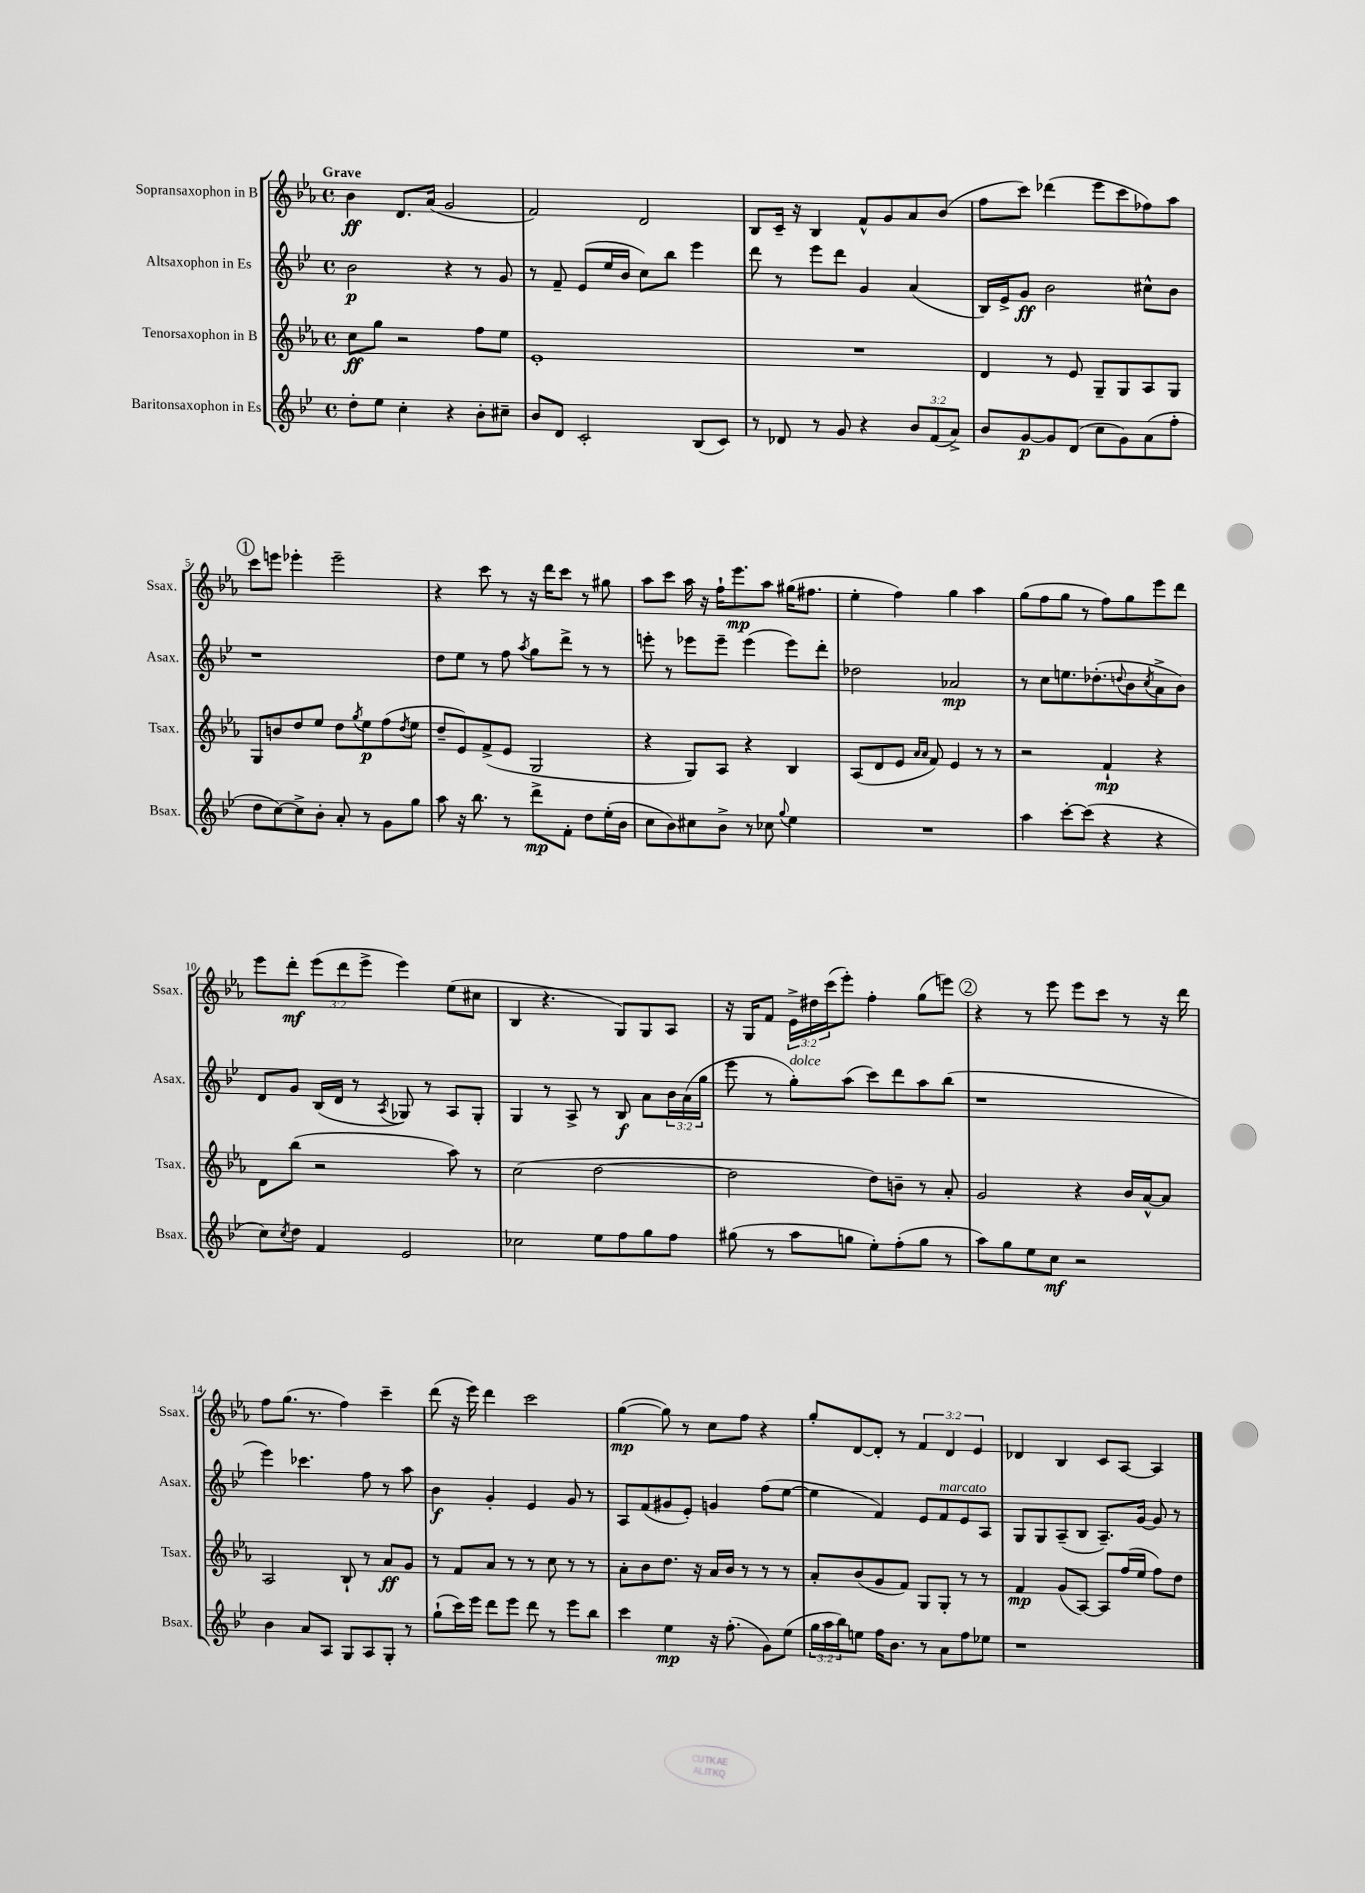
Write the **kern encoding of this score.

**kern	**kern	**kern	**kern
*staff4	*staff3	*staff2	*staff1
*clefG2	*clefG2	*clefG2	*clefG2
*k[b-e-]	*k[b-e-a-]	*k[b-e-]	*k[b-e-a-]
*M4/4	*M4/4	*M4/4	*M4/4
*met(c)	*met(c)	*met(c)	*met(c)
8dd'	8cc	2b-	4b-
8ee-	8gg	.	.
4cc'	2r	.	8.d
.	.	.	(16a-
4r	.	4r	2g
8b-'	8ff	8r	.
8cc#~	8ee-	8g	.
=	=	=	=
8b-	1e-'	8r	2f)
8d	.	8f~	.
2c'	.	(8e-	.
.	.	16ee-	.
.	.	16b-	.
.	.	8cc)	2d
.	.	8bb-	.
(8B-	.	4eee-	.
8c)	.	.	.
=	=	=	=
8r	1r	8ddd	8B-
8d-	.	8r	16c~
.	.	.	16r
8r	.	8eee-	4B-
8g	.	8ddd	.
4r	.	4g	8f^^
.	.	.	8g
12b-	.	(4a	8a-
(12f	.	.	.
.	.	.	(8b-
12a^)	.	.	.
=	=	=	=
8b-	4d	16B-)	8ff
.	.	16e-^	.
[8g	.	8g	8ccc)
8g]	8r	2b-	(4ddd-
(8d	8e-	.	.
8cc	8G~	.	8eee-
8g)	8G	.	8ccc
(8a	8A-	8cc#^^	8ff-)
8ff'	8G	8b-	8aa-
=	=	=	=
8dd	8G	1r	8ccc
[8cc)	8b	.	8eee
8cc^]	8dd	.	4eee-'
8b-'	8ee-	.	.
8a'	8dd	.	2eee-~
.	8qgg	.	.
8r	8ee-	.	.
8g	(8ff	.	.
.	8qdd	.	.
8gg	8ee-	.	.
=	=	=	=
8aa	8dd~	8dd	4r
16r	8e-)	8ee-	.
8.bb-	.	.	.
.	(8f^	8r	8ccc
8r	8e-	8ff	8r
.	.	8qaa	.
8ddd^	2G	8gg	16r
.	.	.	16ddd
8f'	.	8ddd^	8ccc
8dd	.	8r	8r
(16ee-'	.	8r	8gg#
16b-	.	.	.
=	=	=	=
8cc	4r	8eee'	8aa-
8b-)	.	8r	8ccc
8cc#	8G)	8eee-	16aa-
.	.	.	16r
8b-^	8A-	8eee-~	16ff`
.	.	.	8.eee-
8r	4r	(4eee-	.
8cc-	.	.	8aa-
8qqgg	.	.	.
4ee-	4B-	8eee-)	(16gg#
.	.	.	8.ff#
.	.	8ddd'	.
=	=	=	=
1r	(8A-	2dd-	4ee-'
.	8d	.	.
.	8e-	.	4ff)
.	16qqa-	.	.
.	16qqa-	.	.
.	8f)	.	.
.	4e-	2a-	4gg
.	8r	.	4aa-
.	8r	.	.
=	=	=	=
4aa	2r	8r	(8gg
.	.	8cc	8ff
[8ccc'	.	8.ee	8gg
(8ccc]	.	.	8r
.	.	(8.dd-'	.
4r	4f`	.	8ff)
.	.	8qqdd	.
.	.	8b-	8gg
.	.	8qcc	.
4r	4r	8a^	8eee-
.	.	8b-)	8ddd
=	=	=	=
8cc)	8d	8d	8eee-
8qcc	.	.	.
8dd	(8bb-	8g	8ddd'
4f	2r	(16B-	(12eee-
.	.	16d	.
.	.	.	12ddd
.	.	8r	.
.	.	.	12eee-^
.	.	8qA	.
2e-	.	8G-)	4eee-)
.	.	8r	.
.	8aa-)	8A	(8ee-
.	8r	8G-'	8cc#
=	=	=	=
2cc-	(2cc	4G	4B-
.	.	8r	4.r
.	.	8A^	.
8ee-	[2dd	8r	.
8ff	.	8B-	8G)
8gg	.	8a	8G
8ff	.	24b-	8A-
.	.	(24a	.
.	.	24gg	.
=	=	=	=
(8gg#	2dd]	8eee-	16r
.	.	.	16G
8r	.	8r	8f
8aa	.	8gg')	24e-^
.	.	.	24dd#
.	.	.	(24ccc
8gg	.	(8aa	8eee-')
8ee-')	8dd)	8ccc)	4ff'
(8ff'	8b~	8ddd	.
8gg	8r	8aa	(8gg
8r	8a-'	(8bb-	8eee)
=	=	=	=
8aa)	2g	1r	4r
8gg	.	.	.
8ee-	.	.	8r
8cc	.	.	8eee-
2r	4r	.	8eee-
.	.	.	8ccc
.	16b-	.	8r
.	[16a-^^	.	.
.	8a-]	.	16r
.	.	.	16ddd
=	=	=	=
4b-	2A-	4eee-)	8ff
.	.	.	(8.gg
8a	.	4.ccc-	.
.	.	.	8.r
8A	.	.	.
8G	8B-`	.	4ff)
8A	8r	8ff	.
8G'	8a-	8r	4ccc~
8r	8g	8aa	.
=	=	=	=
(8gg`	8r	4b-	(8ddd
16ccc)	8f	.	16r
16eee-	.	.	16eee-)
8ddd	8a-	4g'	4ddd
8eee-	8r	.	.
8ddd	8r	4e-	2ccc
8r	8cc	.	.
8eee-	8r	8g	.
8bb-	8r	8r	.
=	=	=	=
4ccc	8a-'	8A	([4gg
.	8b-	(8f	.
4ee-	8.dd	8g#	8gg])
.	.	8e-')	8r
.	16r	.	.
16r	16a-	4g	8cc
(8.ff'	16b-	.	.
.	8r	.	8ff
8g)	8r	(8ff	4r
(8ee-	8r	[8ee-	.
=	=	=	=
24gg	8a-'	4ee-]	8gg'
24aa	.	.	.
24bb-)	.	.	.
8ee	(8b-	.	[8d
16ff	8g	4f)	8d']
8.b-	.	.	.
.	8f)	.	8r
8r	8G	8e-	6f
8a	8G'	8f	.
.	.	.	6d
8ff	8r	8e-	.
.	.	.	6e-
8ee-	8r	8A	.
=	=	=	=
1r	4f	8G	4d-
.	.	8G	.
.	(8g	(8A~	4B-
.	[8A-)	8B-	.
.	8A-]	8.A~)	8c
.	(16ff	.	[8A-
.	16ee-	[16g	.
.	8ff)	8g]	4A-]
.	8dd	8r	.
==	==	==	==
*-	*-	*-	*-
